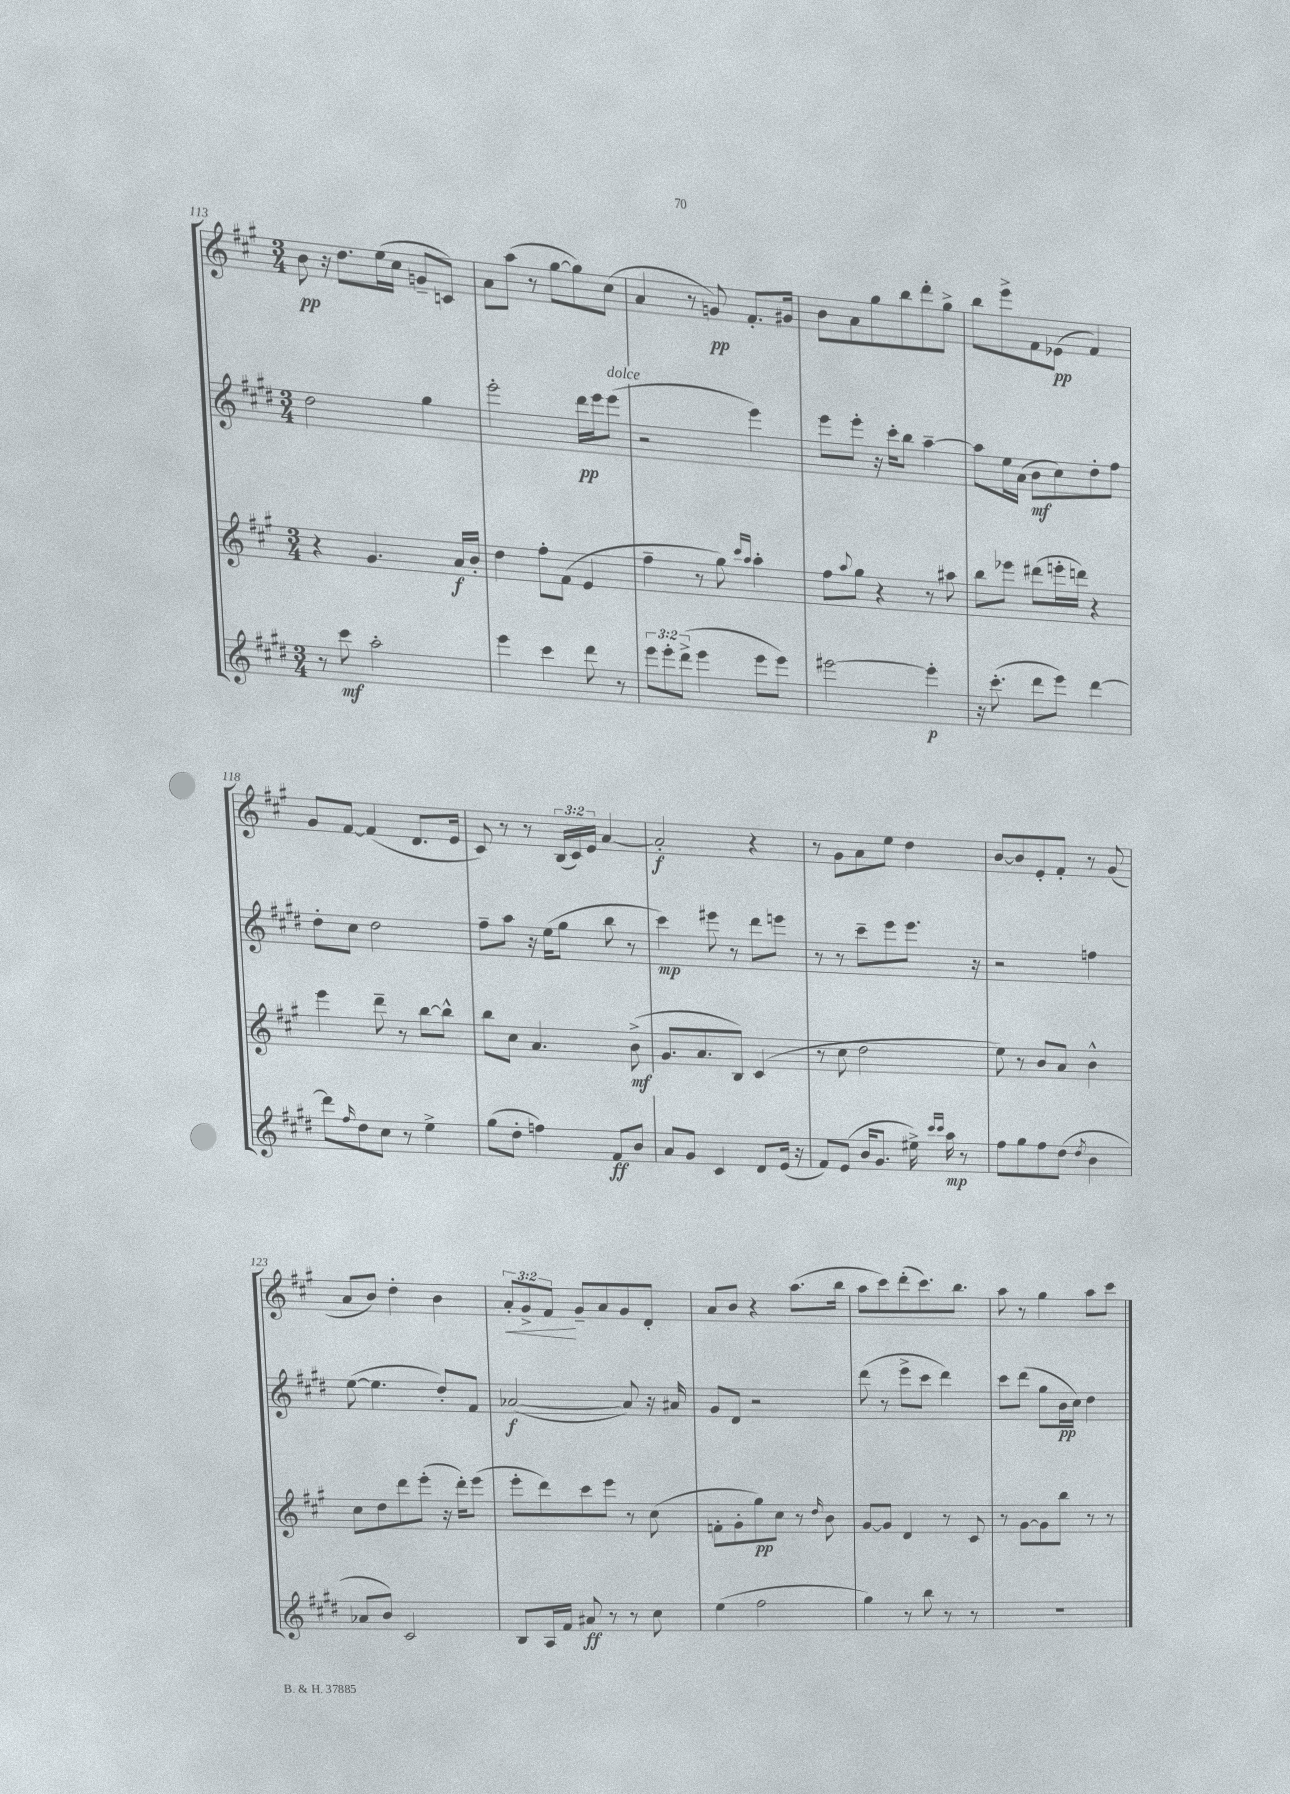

**kern	**kern	**kern	**kern
*staff4	*staff3	*staff2	*staff1
*clefG2	*clefG2	*clefG2	*clefG2
*k[f#c#g#d#]	*k[f#c#g#]	*k[f#c#g#d#]	*k[f#c#g#]
*M3/4	*M3/4	*M3/4	*M3/4
8r	4r	2dd#\	8b\
8ccc#\	.	.	16r
.	.	.	8.dd\L
2aa'\	4.g#/	.	.
.	.	.	(16ee\L
.	.	.	16cc#\JJ
.	.	4gg#\	8g~/L
.	16a/LL	.	8c/J)
.	16b'/JJ	.	.
=	=	=	=
4eee\	4dd\	2eee'\	8a\L
.	.	.	(8aa\J
4ccc#\	8ff#'\L	.	8r
.	(8f#\J	.	[8gg#\L
8ddd#\	4e/	16ddd#\LL	8gg#\])
.	.	16eee\J	.
8r	.	(8eee\J	(8cc#\J
=	=	=	=
12eee\L	4ff#~\	2r	4a/
12eee'\	.	.	.
(12ddd#^\J	.	.	.
4eee\	8r	.	8r
.	8gg#\)	.	8g/)
.	16qqccc#/LL	.	.
.	16qqaa/JJ	.	.
8eee\L	4aa'\	4eee\)	8.f#'/L
8eee\J)	.	.	.
.	.	.	16g#/Jk
=	=	=	=
[2eee#\	8ff#\L	8eee\L	8b\L
.	8qqaa/	.	.
.	8gg#\J	8eee'\J	8a\
.	4r	16r	8gg#\
.	.	16ccc#'\LK	.
.	.	8bb\J	8bb\
4eee#'\]	8r	[4aa~\	8ddd'\
.	8aa#\	.	8gg#^\J
=	=	=	=
16r	8bb\L	8aa\]L	8bb\L
(8.ccc#'\	.	.	.
.	8eee-\J	16ee\L	8eee^\
.	.	(16a\JJ	.
8ddd#\L	(8ddd#\L	8b\L	8f#\
8eee\J)	16eee'\L	8cc#\)	(8e-\J
.	16ddd\JJ)	.	.
[4ddd#\	4r	8dd#'\	4f#/)
.	.	8ff#\J	.
=	=	=	=
8ddd#\]L	4eee\	8dd#'\L	8g#/L
16qqff#/	.	.	.
8dd#\	.	8cc#\J	[8f#/J
8cc#\J	8ddd~\	2dd#\	(4f#/]
8r	8r	.	.
4ee^\	[8bb\L	.	8.d/L
.	8bb^^\]J	.	.
.	.	.	16e/Jk
=	=	=	=
(8gg#\L	8bb\L	8ff#~\L	8c#/)
8dd#'\J	8cc#\J	8aa\J	8r
4ff\)	4.a/	16r	8r
.	.	(16ee\LK	.
.	.	8gg#\J	(24B/LL
.	.	.	24c#/)
.	.	.	24e/JJ
8f#/L	.	8bb\	[4a/
8b/J	(8b^\	8r	.
=	=	=	=
8a/L	8.g#/L	4ccc#\)	2a'/]
8g#/J	.	.	.
.	8.a/	.	.
4c#/	.	8eee#\	.
.	8B/J)	8r	.
8d#/L	(4c#/	8ddd#\L	4r
(16e/Jk	.	8eee\J	.
16r	.	.	.
=	=	=	=
8f#/L)	8r	8r	8r
(8e/J	8cc#\	8r	8g#\L
16b/LK	2dd\	8ccc#~\L	8a\
8.g#/J	.	.	.
.	.	8eee\	8ee\J
16ee#^\)	.	8.eee\J	4dd\
16qqccc#/LL	.	.	.
16qqccc#/JJ	.	.	.
16aa\	.	.	.
8r	.	.	.
.	.	16r	.
=	=	=	=
8ff#\L	8ee\)	2r	[8b/L
8gg#\	8r	.	8b/]
8ff#\	8b/L	.	8e'/
(8dd#\J	8a/J	.	8f#'/J
8qdd#/	.	.	.
4b\	4b^^\	4ff\	8r
.	.	.	(8g#/
=	=	=	=
8a-/L	8cc#\L	([8ee\	8a/L
8b/J)	8dd\	4.ee\]	8b/J)
2c#/	8ddd\	.	4dd'\
.	(8eee'\J	.	.
.	16r	8dd#'/L)	4b\
.	16ddd'\LK)	.	.
.	(8eee\J	8f#/J	.
=	=	=	=
8B/L	8eee'\L	([2a-/	12a'/L
.	.	.	12g#^/
16A/L	8ddd\)	.	.
.	.	.	12f#/J
16f#/JJ	.	.	.
8a#/	8ccc#\	.	8g#~/L
8r	8eee\J	.	8a/
8r	8r	8a-/])	8g#/
8cc#\	(8cc#\	16r	8d'/J
.	.	16a#/	.
=	=	=	=
(4ee\	8f'\L	8g#/L	8a/L
.	8g#'\	8d#/J	8b/J
2ff#\	8gg#\)	2r	4r
.	8cc#\J	.	.
.	8r	.	(8.aa\L
.	16qqdd/	.	.
.	8b\	.	.
.	.	.	16bb\Jk
=	=	=	=
4gg#\)	[8g#/L	(8ddd#\	8aa\L
.	8g#/]J	8r	8ccc#\)
8r	4d/	8eee^\L	(8ddd'\
8bb\	.	8ccc#\J	8.ccc#\)
8r	8r	4ddd#\)	.
.	.	.	8.bb\J
8r	8c#/	.	.
=	=	=	=
2.r	8r	8ccc#\L	8aa\
.	[8g#\L	(8ddd#\J	8r
.	8g#\]	8gg#\L	4gg#\
.	8bb\J	16b\L	.
.	.	16cc#\JJ)	.
.	8r	4dd#\	8aa\L
.	8r	.	8ccc#\J
==	==	==	==
*-	*-	*-	*-
